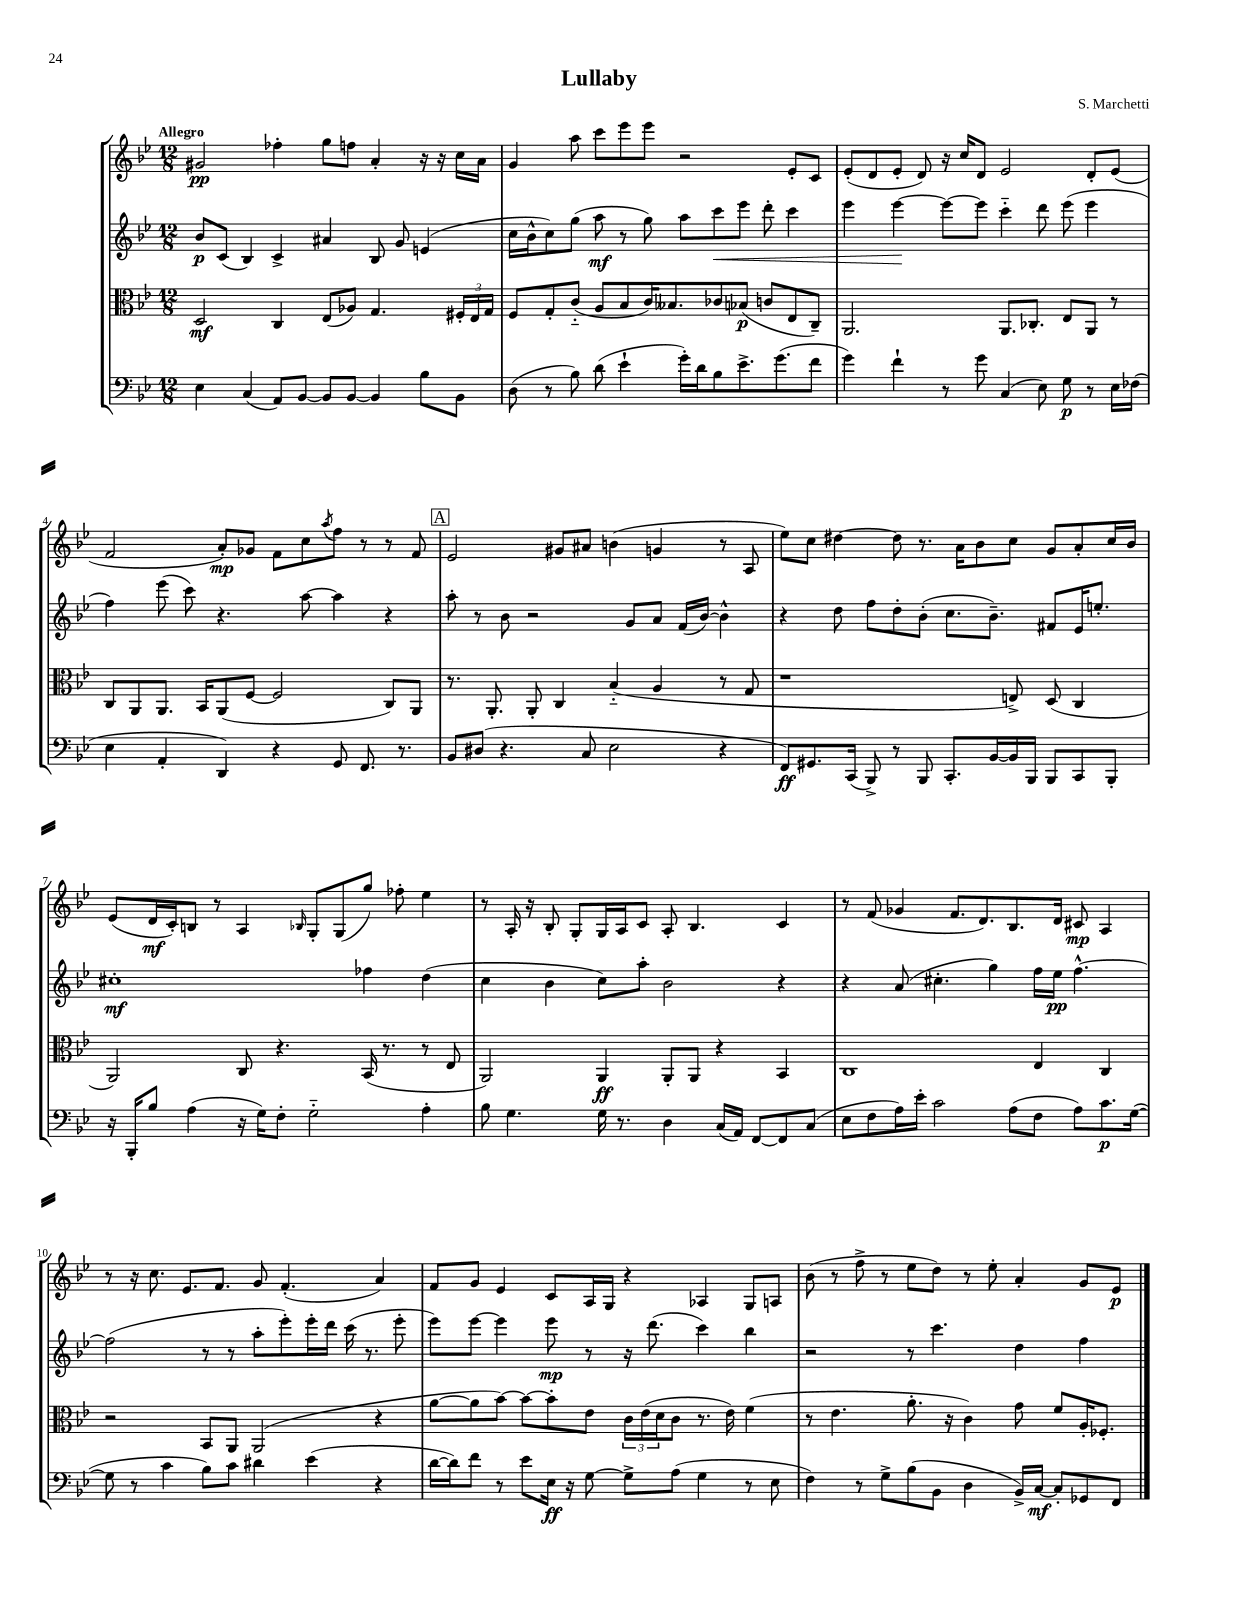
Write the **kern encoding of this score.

**kern	**kern	**kern	**kern
*staff4	*staff3	*staff2	*staff1
*clefF4	*clefC3	*clefG2	*clefG2
*k[b-e-]	*k[b-e-]	*k[b-e-]	*k[b-e-]
*M12/8	*M12/8	*M12/8	*M12/8
4E-	2D	8b-	2g#
.	.	(8c	.
(4C	.	4B-)	.
8AA)	4C	4c^	4ff-'
[8BB-	.	.	.
8BB-]	(8E-	4a#	8gg
[8BB-	8A-)	.	8ff
4BB-]	4.G	8B-	4a'
.	.	8g	.
8B-	.	(4e	16r
.	.	.	16r
8BB-	24F#'	.	16cc
.	24E-	.	.
.	.	.	16a
.	24G	.	.
=	=	=	=
(8D	8F	16cc	4g
.	.	16b-^^	.
8r	8G'	8cc)	.
8B-)	(8c'~	(8gg	8aa
(8d	8A	8aa	8ccc
4e-`	8B-	8r	8eee-
.	16c)	8gg)	8eee-
.	8.B--	.	.
16g')	.	8aa	2r
16d	.	.	.
8B-	8c-	8ccc	.
8.e-^	(8B-	8eee-	.
.	8c	8ddd'	.
(8.g	.	.	.
.	8E-	4ccc	8e-'
8f	8C~)	.	8c
=	=	=	=
4g)	2.AA	4eee-	(8e-'
.	.	.	8d
4f`	.	[4eee-	8e-'
.	.	.	8d)
8r	.	8eee-_	16r
.	.	.	16cc
8g	.	8eee-]	8d
(4C	8.AA	4ccc'~	2e-
.	8.C-'	.	.
8E-)	.	8ddd	.
8G	8E-	(8eee-	.
8r	8AA	4eee-	8d'
16E-	8r	.	(8e-
(16F-	.	.	.
=	=	=	=
4E-	8C	4ff)	2f
.	8AA	.	.
4AA'	8.AA	(8eee-	.
.	.	8ccc)	.
.	16BB-	.	.
4DD)	(8AA	4.r	8a')
.	[8F	.	8g-
4r	2F]	.	8f
.	.	[8aa	8cc
.	.	.	8qaa
8GG	.	4aa]	8ff
8.FF	.	.	8r
.	8C)	4r	8r
8.r	.	.	.
.	8AA	.	8f
=	=	=	=
8BB-	8.r	8aa'	2e-
(8D#	.	8r	.
.	8.AA'	.	.
4.r	.	8b-	.
.	8AA'	2r	.
.	4C	.	8g#
8C	.	.	8a#
2E-	(4B-'~	.	(4b
.	.	8g	.
.	4A	8a	4g
.	.	(16f	.
.	.	[16b-)	.
4r	8r	4b-^^]	8r
.	8G	.	8A
=	=	=	=
8FF)	1r	4r	8ee-)
8.GG#	.	.	8cc
.	.	8dd	[4dd#
(16CC	.	.	.
8BBB-^)	.	8ff	.
8r	.	8dd'	8dd#]
8BBB-	.	(8b-'	8.r
8.CC'	.	8.cc	.
.	.	.	16a
.	.	.	8b-
[16BB-	.	8.b-~)	.
16BB-]	8E^)	.	8cc
16BBB-	.	.	.
8BBB-	(8D	8f#	8g
8CC	4C	16e-	8a'
.	.	8.ee'	.
8BBB-'	.	.	16cc
.	.	.	16b-
=	=	=	=
16r	2AA)	1cc#'	(8e-
16BBB-'	.	.	.
8B-	.	.	16d
.	.	.	16c')
(4A	.	.	8B
.	.	.	8r
16r	8C	.	4A
16G)	.	.	.
8F'	4.r	.	.
.	.	.	16qqB-
2G'~	.	.	8G'
.	.	.	(8G
.	(16BB-	4ff-	8gg)
.	8.r	.	.
.	.	.	8ff-'
4A'	8r	(4dd	4ee-
.	8E-	.	.
=	=	=	=
8B-	2AA)	4cc	8r
4.G	.	.	16A'
.	.	.	16r
.	.	4b-	8B-'
.	.	.	8G'
16G	4AA	8cc)	16G
8.r	.	.	16A
.	.	8aa'	8c
4D	8AA'	2b-	8A'
.	8AA	.	4.B-
(16C	4r	.	.
16AA)	.	.	.
[8FF	.	.	.
8FF]	4BB-	4r	4c
(8C	.	.	.
=	=	=	=
8E-	1C	4r	8r
8F	.	.	(8f
16A)	.	(8a	4g-
16e-'	.	.	.
2c	.	4.cc#'	.
.	.	.	8.f
.	.	.	8.d)
.	.	4gg)	.
(8A	.	.	8.B-
8F	4E-	16ff	.
.	.	16ee-	16d
8A)	.	[4.ff^^	8c#
8.c	4C	.	4A
([16G	.	.	.
=	=	=	=
8G]	2r	(2ff]	8r
8r	.	.	16r
.	.	.	8.cc
4c	.	.	.
.	.	.	8.e-
8B-)	8BB-	8r	.
.	.	.	8.f
8c	8AA	8r	.
4d#	(2AA	8aa'	8g
.	.	8eee-')	(4.f'
(4e-	.	16eee-'	.
.	.	16ddd	.
.	.	(16ccc	.
.	.	8.r	.
4r	4r	.	4a)
.	.	8eee-'	.
=	=	=	=
[16d	[8a	8eee-)	8f
16d])	.	.	.
8f	8a]	[8eee-	8g
8r	[8b-)	4eee-]	4e-
8e-	8b-_	.	.
16E-	8b-']	8eee-	8c
16r	.	.	.
[8G	8e-	8r	16A
.	.	.	16G
8G^]	24c	16r	4r
.	(24e-	.	.
.	.	(8.ddd	.
.	24d	.	.
(8A	8c	.	.
4G	8.r	4ccc)	4A-
.	16e-)	.	.
8r	(4f	4bb-	8G
8E-	.	.	8A
=	=	=	=
4F)	8r	2r	(8b-
.	4.e-	.	8r
8r	.	.	8ff^
8G^	.	.	8r
(8B-	8.a'	8r	8ee-
8BB-	.	4.ccc	8dd)
.	16r	.	.
4D	4c)	.	8r
.	.	.	8ee-'
16BB-^)	8g	4dd	4a'
[16C	.	.	.
8C']	8f	.	.
8GG-	16A'	4ff	8g
.	8.F-'	.	.
8FF	.	.	8e-
==	==	==	==
*-	*-	*-	*-
